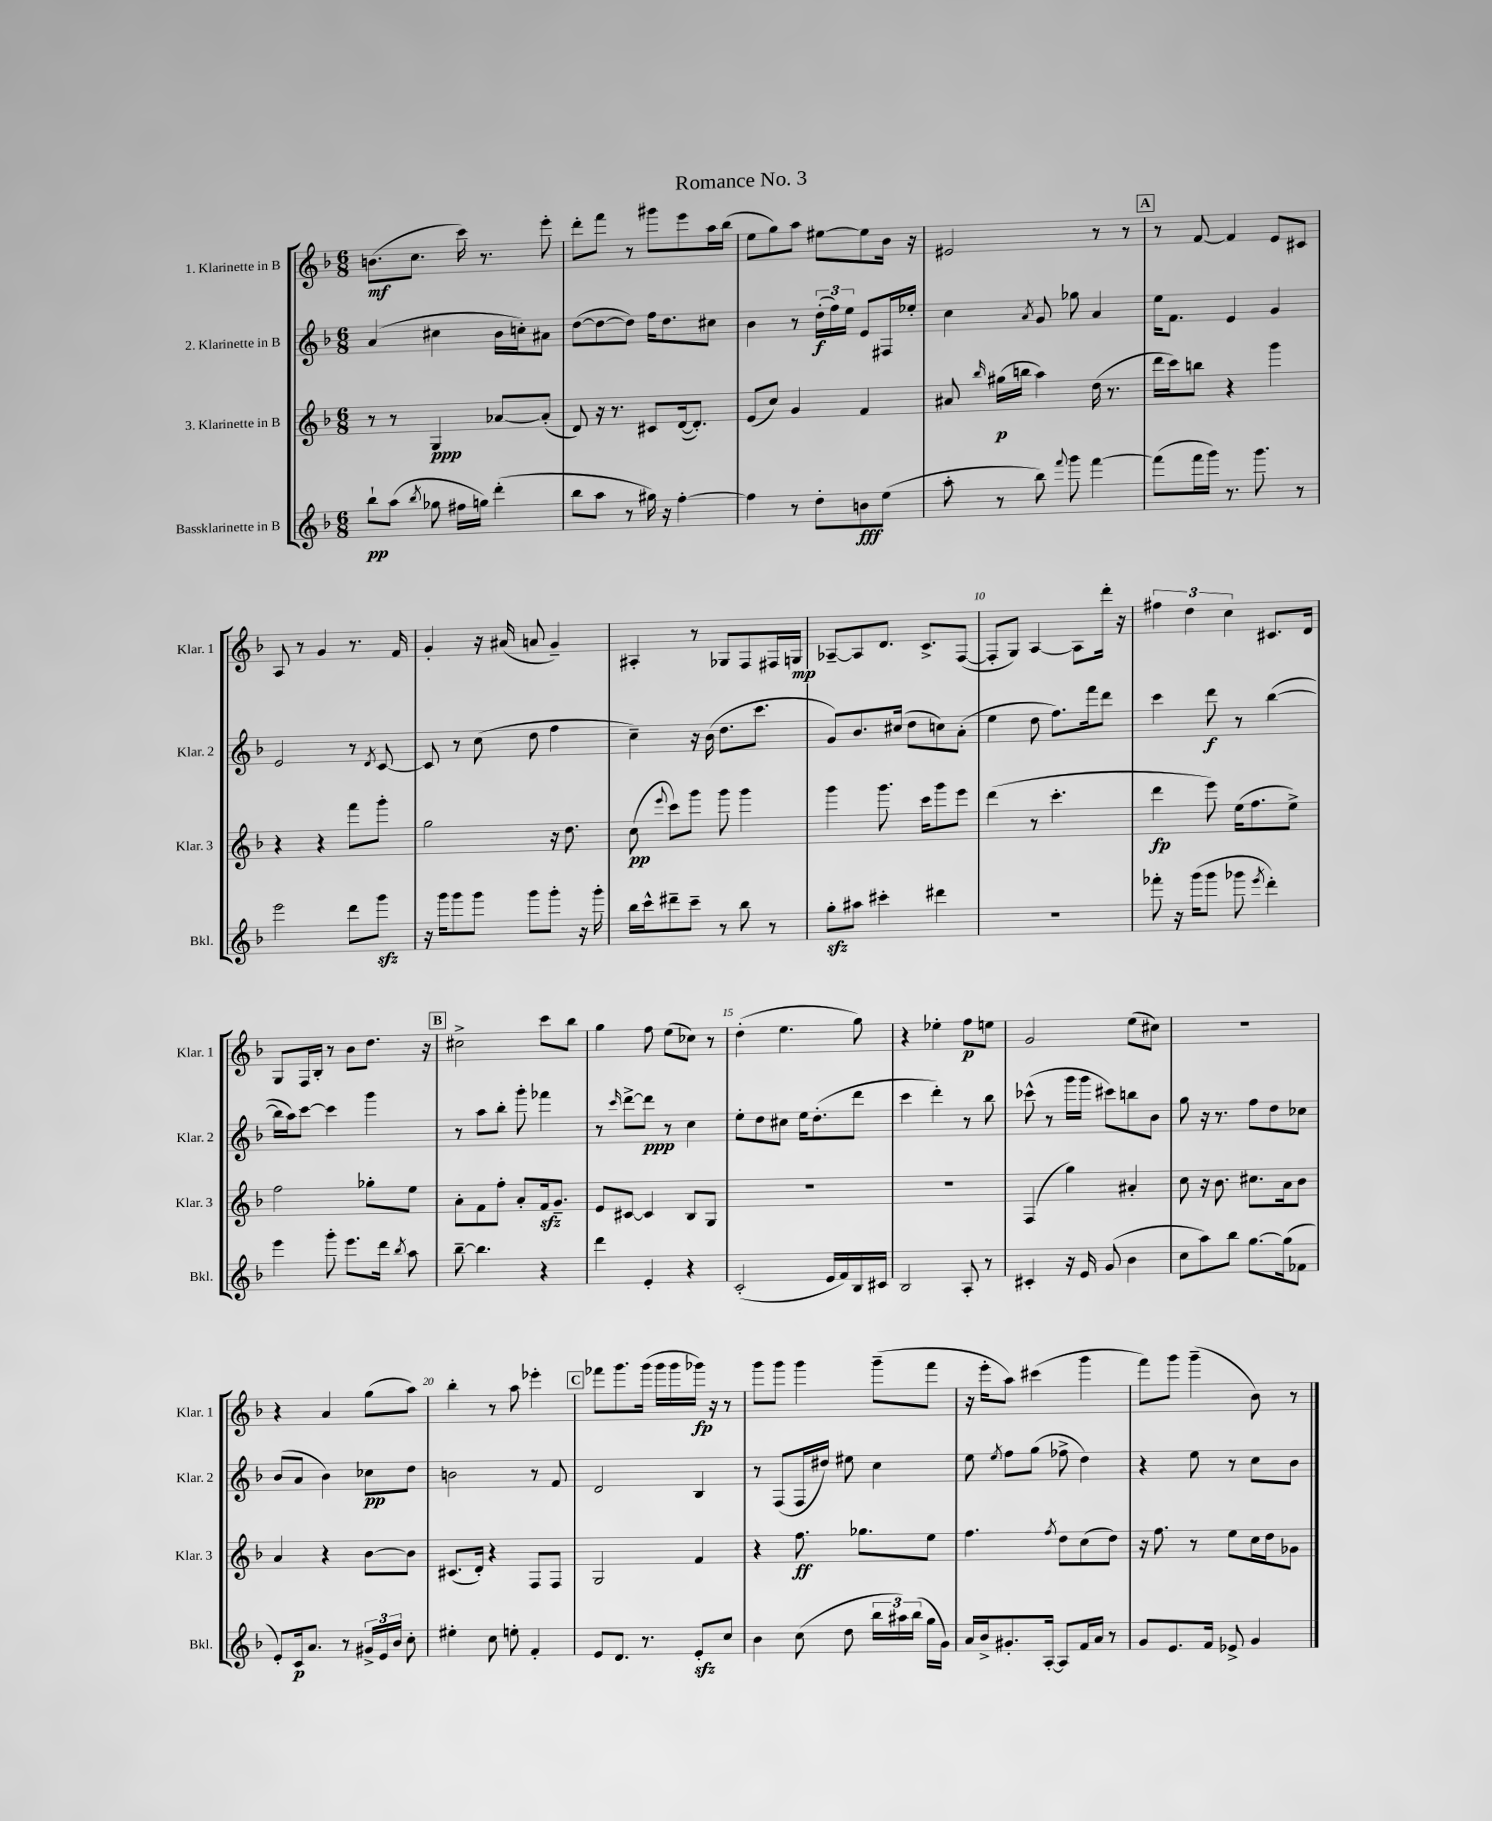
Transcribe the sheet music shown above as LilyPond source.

\header { title = "Romance No. 3" }
<<
\new StaffGroup <<
\new Staff = "s0" \with { instrumentName = "1. Klarinette in B" shortInstrumentName = "Klar. 1" } {
    \clef treble \key f \major \numericTimeSignature \time 6/8
    \autoBeamOff b'8.[\mf( c''8.] c'''16) r8. e'''8-. |
    d'''8[-. f'''8] r8 gis'''8[ e'''8 a''16 bes''16]( |
    e''8[ g''8) a''8] eis''8[~ eis''8 bes'16] r16 |
    eis'2 r8 r8 |
    \mark \markup { \box "A" } r8 f'8~ f'4 e'8[ cis'8] |
    a8 r8 g'4 r8. f'16 |
    g'4-. r16 ais'16( a'8 g'4--) |
    ais4-. r8 ges8[ f8 fis16 g16]\mp |
    aes8[~-- aes8 d'8.] c'8.[-> f8]~( |
    f8[-. g8]) a4~ a8[ d'''16]-. r16 |
    \tuplet 3/2 { fis''4 d''4 c''4 } cis'8.[ d'16] |
    g8[ f16 bes16]-. r8 bes'8[ d''8.] r16 |
    \mark \markup { \box "B" } cis''2-> c'''8[ bes''8] |
    g''4 f''8 e''8[( ces''8]) r8 |
    d''4-.( e''4. g''8) |
    r4 ees''4-. f''8[\p e''8] |
    g'2 e''8[( cis''8]) |
    r2. |
    r4 a'4 g''8[( a''8]) |
    bes''4-. r8 a''8 ees'''4-. |
    \mark \markup { \box "C" } fes'''8[ g'''8. g'''16]( g'''16[ g'''16 ges'''16]\fp) r16 r8 |
    g'''8[ g'''8] g'''4 g'''8[--( f'''8] |
    r16 e'''16[-. a''8]) cis'''4( g'''4 |
    f'''8[) g'''8] g'''4--( bes'8) r8 \bar "|." |
}
\new Staff = "s1" \with { instrumentName = "2. Klarinette in B" shortInstrumentName = "Klar. 2" } {
    \clef treble \key f \major \numericTimeSignature \time 6/8
    \autoBeamOff a'4( cis''4 bes'16[ c''16-.) ais'8] |
    d''8[~( d''8~ d''8]) f''16[ d''8. cis''8] |
    bes'4 r8 \tuplet 3/2 { d''16[-.\f( f''16) e''16] } e'8[ fis16 ees''16]-. |
    c''4 \acciaccatura { a'8 } g'8 ges''8 a'4 |
    \mark \markup { \box "A" } e''16[ f'8.] e'4 g'4 |
    e'2 r8 \acciaccatura { d'8 } c'8~ |
    c'8 r8 c''8( d''8 f''4 |
    c''4--) r16 bes'16( d''8.[ c'''8.] |
    g'8[) bes'8. cis''16]( d''8[ c''8) a'8]-.( |
    e''4 d''8 f''8.[) f'''16 d'''8] |
    c'''4 d'''8\f r8 bes''4~( |
    bes''16[ a''16) c'''8]~ c'''4 g'''4 |
    \mark \markup { \box "B" } r8 a''8[ bes''8]-. g'''8-. fes'''4 |
    r8 \grace { c'''16 } d'''8[~-> d'''8]\ppp r8 c''4 |
    e''8[-. d''8 cis''8] e''16[ d''8.-.( d'''8] |
    c'''4 d'''4-.) r8 bes''8 |
    ces'''8-^( r8 g'''16[ g'''16] cis'''8[) b''8 bes'8] |
    g''8 r16 r8. f''8[ d''8 ces''8] |
    bes'8[( a'8] bes'4) ces''8[\pp d''8] |
    b'2 r8 f'8 |
    \mark \markup { \box "C" } d'2 bes4 |
    r8 f8[( f16 dis''16]) eis''8 c''4 |
    e''8 \acciaccatura { e''8 } f''8[ g''8]( fes''8-> d''4) |
    r4 e''8 r8 c''8[ bes'8] \bar "|." |
}
\new Staff = "s2" \with { instrumentName = "3. Klarinette in B" shortInstrumentName = "Klar. 3" } {
    \clef treble \key f \major \numericTimeSignature \time 6/8
    \autoBeamOff r8 r8 g4\ppp aes'8[~ aes'8]-.( |
    d'8) r16 r8. cis'8[ d'16~( d'8.]-.) |
    e'8[( c''8]) g'4 f'4 |
    ais'8 \grace { bes''16 } gis''16[\p( b''16] a''4) d''16( r8. |
    \mark \markup { \box "A" } d'''16[ c'''16) b''8] r4 g'''4 |
    r4 r4 f'''8[ g'''8]-. |
    g''2 r16 d''8. |
    c''8\pp( \appoggiatura { e'''8 } c'''8[) g'''8] g'''8 g'''4 |
    g'''4 g'''8. c'''16[ g'''8 e'''8] |
    d'''4( r8 c'''4.-. |
    d'''4\fp e'''8) e''16[( f''8. e''8]->) |
    f''2 ges''8[-. e''8] |
    \mark \markup { \box "B" } a'8[-. f'8 f''8]-. a'8[-. f'16\sfz g'8.]-- |
    e'8[ cis'8]~ cis'4 bes8[ g8] |
    R2. |
    R2. |
    f4( g''4) ais'4-. |
    c''8 r16 bes'8. cis''8.[ a'16 bes'8] |
    a'4 r4 bes'8[~ bes'8] |
    cis'8.[( d'16]-.) r4 f8[ f8] |
    \mark \markup { \box "C" } g2 f'4 |
    r4 f''8.\ff ges''8.[ e''8] |
    f''4. \acciaccatura { f''8 } d''8[ c''8( d''8]) |
    r16 f''8. r8 e''8[ c''16 d''16 ges'8] \bar "|." |
}
\new Staff = "s3" \with { instrumentName = "Bassklarinette in B" shortInstrumentName = "Bkl." } {
    \clef treble \key f \major \numericTimeSignature \time 6/8
    \autoBeamOff bes''8[-!\pp a''8]( \acciaccatura { bes''8 } ges''8 fis''16[ g''16]) d'''4-.( |
    bes''8[ a''8] r8 gis''16) r16 f''4~-. |
    f''4 r8 d''8[-. b'8\fff e''8]( |
    a''8-. r8 bes''8) \appoggiatura { f'''8 } g'''8 f'''4~ |
    \mark \markup { \box "A" } f'''8[( f'''16 g'''16]) r8. g'''8. r8 |
    e'''2 d'''8[ g'''8]\sfz |
    r16 g'''16[ g'''8 g'''8] g'''8[ g'''8]-. r16 g'''16-. |
    bes''16[ c'''16-^ dis'''8-- c'''8]-- r8 bes''8 r8 |
    g''8[-.\sfz ais''8] cis'''4-. dis'''4 |
    r2. |
    fes'''8-. r16 g'''16[( g'''8] ges'''8 \acciaccatura { e'''8 } d'''4-.) |
    e'''4 g'''8-. e'''8.[ d'''16] \acciaccatura { bes''8 } a''8 |
    \mark \markup { \box "B" } bes''8~-- bes''4. r4 |
    d'''4 e'4-. r4 |
    c'2-.( e'16[ f'16) bes16 cis'16] |
    bes2 a8-. r8 |
    cis'4-. r16 e'16 g'8( bes'4 |
    c''8[ a''8) bes''8] g''8.[~ g''16( fes'8] |
    e'8[-.) c'16\p a'8.] r8 \tuplet 3/2 { gis'16[-> e'16 bes'16] } c''8-. |
    eis''4-. c''8 e''8-. f'4-. |
    \mark \markup { \box "C" } e'8[ d'8.] r8. e'8[-.\sfz c''8] |
    bes'4 c''8( d''8 \tuplet 3/2 { bes''16[ ais''16) bes''16]( } g''16[ g'16]) |
    a'16[ bes'16-> gis'8.-. a16]~-. a8[ f'16 a'16] r8 |
    g'8[ e'8. f'16] ees'8-> g'4 \bar "|." |
}
>>
>>
\layout { \context { \Score \override BarNumber.break-visibility = ##(#f #t #t) barNumberVisibility = #(every-nth-bar-number-visible 5) } }
